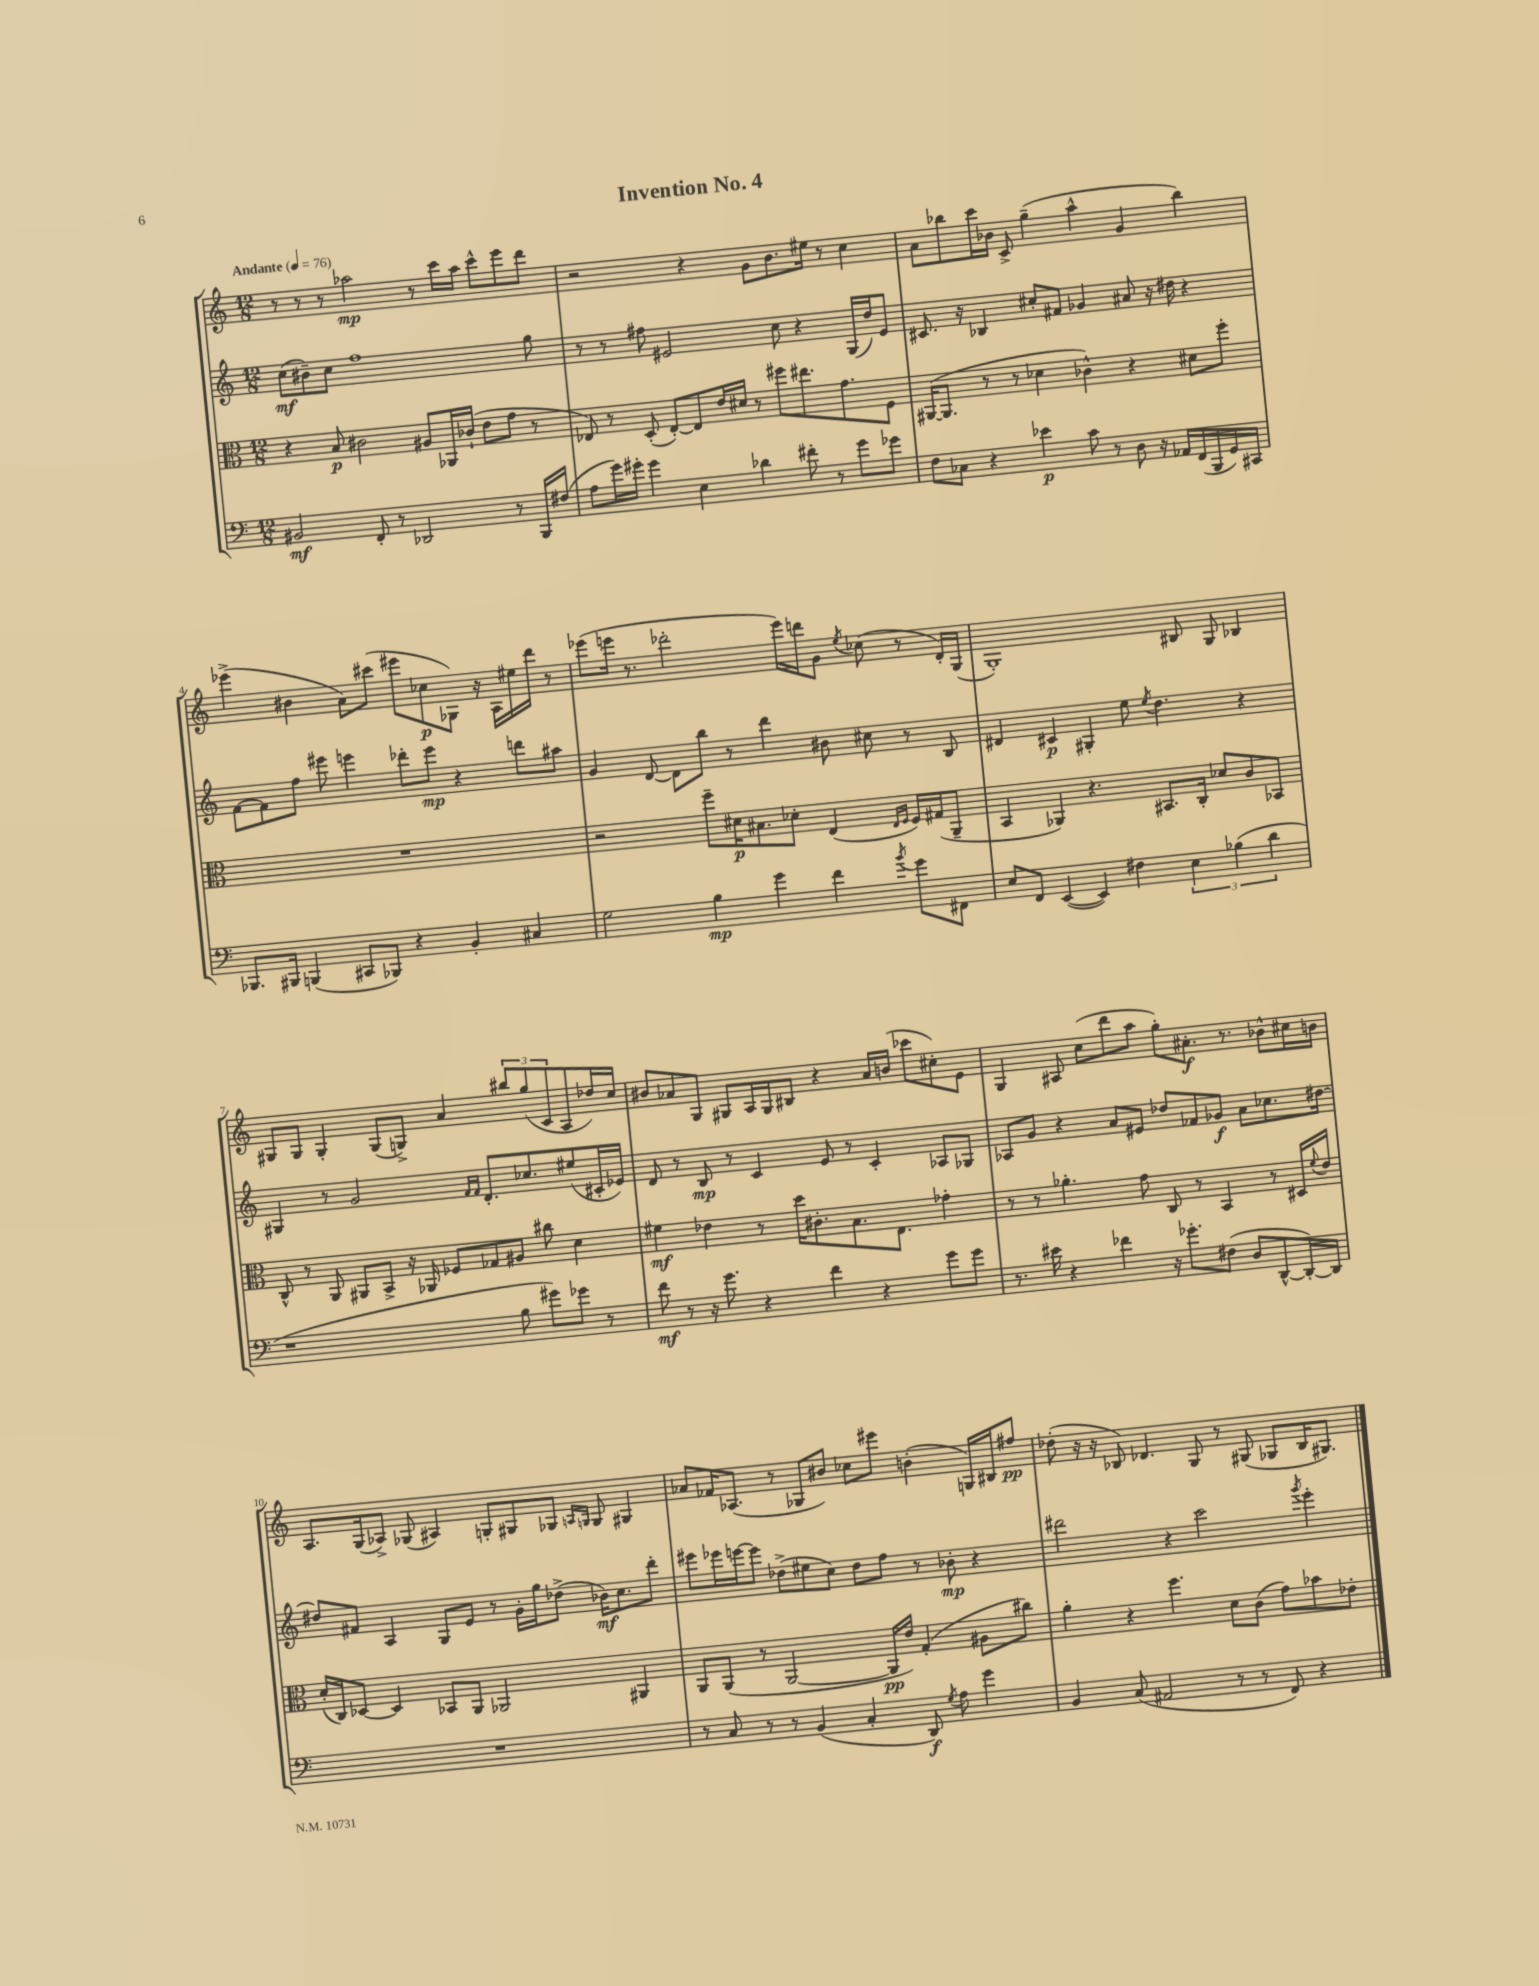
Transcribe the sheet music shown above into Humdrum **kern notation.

**kern	**dynam	**kern	**dynam	**kern	**dynam	**kern	**dynam
*part4	*part4	*part3	*part3	*part2	*part2	*part1	*part1
*staff4	*staff4	*staff3	*staff3	*staff2	*staff2	*staff1	*staff1
*clefF4	*	*clefC3	*	*clefG2	*	*clefG2	*
*k[]	*	*k[]	*	*k[]	*	*k[]	*
*M12/8	*	*M12/8	*	*M12/8	*	*M12/8	*
*MM76	*	*MM76	*	*MM76	*	*MM76	*
=1	=1	=1	=1	=1	=1	=1	=1
!	!	!	!	!	!	!LO:TX:a:B:t=Andante	!
2BB#X/	mf	4r	.	(8cc\L	mf	8r	.
.	.	.	.	8b#X~\)	.	8r	.
.	.	8B/	p	8cc\J	.	8r	.
.	.	2c#X\	.	1ff	.	2aa-X\	mp
8FF'/	.	.	.	.	.	.	.
8r	.	.	.	.	.	.	.
2DD-X/	.	.	.	.	.	.	.
.	.	8A#X/L	.	.	.	8r	.
.	.	16AA-X/L	.	.	.	16ccc\LL	.
.	.	(16c-X`/JJ	.	.	.	16aa-\JJ	.
.	.	8e\L	.	.	.	8ccc^^\L	.
8r	.	8g\J	.	.	.	8eee\	.
16BBB/LL	.	8r	.	8gg\	.	8ddd\J	.
(16F#X/JJ	.	.	.	.	.	.	.
=2	=2	=2	=2	=2	=2	=2	=2
8A\L	.	8E-X/)	.	8r	.	2r	.
16g\L)	.	8r	.	8r	.	.	.
16g#X'\JJ	.	.	.	.	.	.	.
4g#\	.	(8D'/	.	8ff#X\	.	.	.
.	.	[8E-'/L)	.	2e#X/	.	.	.
4E\	.	8E-/]	.	.	.	4r	.
.	.	16e/L	.	.	.	.	.
.	.	16d#X/JJ	.	.	.	.	.
4d-X\	.	8r	.	.	.	8g\L	.
.	.	8ff#X\L	.	8cc\	.	8.b\	.
8f#X'\	.	8.ee#X\	.	4r	.	.	.
.	.	.	.	.	.	16ee#X\Jk	.
8r	.	.	.	.	.	8r	.
.	.	8.g\	.	.	.	.	.
8g#\L	.	.	.	(16G/LL	.	4cc\	.
.	.	.	.	16dd/J)	.	.	.
8g-X\J	.	8F\J	.	8e#/J	.	.	.
=3	=3	=3	=3	=3	=3	=3	=3
8F\L	.	([16AA#X/KL	.	8.c#X/	.	8a\L	.
.	.	8.AA#/J]	.	.	.	.	.
8C-X\J	.	.	.	.	.	8bb-X\	.
.	.	.	.	16r	.	.	.
4r	.	8r	.	4B-X/	.	16ccc\L	.
.	.	.	.	.	.	16b-X\JJ	.
.	.	8r	.	.	.	8c^/	.
4e-X\	p	4d-X\	.	8cc#X'/L	.	(4gg~\	.
.	.	.	.	8f#X/J	.	.	.
8c\	.	4c-X^^\)	.	4g-X/	.	4aa^^\	.
8r	.	.	.	.	.	.	.
8D\	.	4r	.	8a#X/	.	4g/	.
16r	.	.	.	16r	.	.	.
16AA-X/LL	.	.	.	16dd#X\	.	.	.
(16FF/	.	8d#X\L	.	4r	.	4bb-\)	.
16BBB/	.	.	.	.	.	.	.
16GG/)	.	8ff'\J	.	.	.	.	.
16CC#X/JJ	.	.	.	.	.	.	.
!!LO:LB:g=z
=4	=4	=4	=4	=4	=4	=4	=4
8.BBB-X/L	.	1.r	.	[8f\L	.	(4eee-X^\	.
.	.	.	.	8f\]	.	.	.
16BBB#X/Jk	.	.	.	.	.	.	.
(4BBBn/	.	.	.	8ff\J	.	4b#X\	.
.	.	.	.	8eee#X\	.	.	.
8CC#X/L	.	.	.	4eeen\	.	8a\L)	.
8BBB-X/J)	.	.	.	.	.	(8ccc#X\J	.
4r	.	.	.	8ddd-X'\L	.	8eee#X\L	.
.	.	.	.	8eee\J	mp	8cc-X\	p
4BB'/	.	.	.	4r	.	8G-X\J)	.
.	.	.	.	.	.	16r	.
.	.	.	.	.	.	16A\LL	.
4C#X/	.	.	.	8dddn\L	.	16ee#X\	.
.	.	.	.	.	.	16ddd\JJ	.
.	.	.	.	8aa#X\J	.	8r	.
=5	=5	=5	=5	=5	=5	=5	=5
2G\	.	2r	.	4g/	.	(8eee-X\L	.
.	.	.	.	.	.	16eeen\Jk	.
.	.	.	.	.	.	8.r	.
.	.	.	.	[8d/	.	.	.
.	.	.	.	8d\L]	.	2ddd-X'\	.
4B\	mp	8ff~\L	.	8bb\J	.	.	.
.	.	16d#X\K	p	8r	.	.	.
.	.	8.B#X\	.	.	.	.	.
4g\	.	.	.	4ddd\	.	.	.
.	.	8d-X'\J	.	.	.	16eee\LL)	.
.	.	.	.	.	.	16dddn\J	.
4f\	.	(4E/	.	8b#X\	.	8g\J	.
.	.	.	.	.	.	8qee/	.
.	.	.	.	8cc#X\	.	(8cc-X\	.
.	.	16qqE/LL	.	.	.	.	.
8qb/	.	16qqF/JJ	.	.	.	.	.
8g\L	.	16F/LL)	.	8r	.	8r	.
.	.	(16G#X/J	.	.	.	.	.
8FF#X\J	.	8AA~/J	.	8B/	.	16d'/LL)	.
.	.	.	.	.	.	(16G/JJ	.
=6	=6	=6	=6	=6	=6	=6	=6
8E/L	.	4BB/	.	4d#X/	.	1G')	.
8FF/J	.	.	.	.	.	.	.
([4EE/	.	4AA-X/)	.	4c#X/	p	.	.
4EE/])	.	4.r	.	4G#X'/	.	.	.
4F#X\	.	.	.	8ee\	.	.	.
.	.	.	.	8qee/	.	.	.
.	.	8.BB#X/L	.	4.dd\	.	.	.
6E\	.	.	.	.	.	8B#X/	.
.	.	16C'/Jk	.	.	.	.	.
.	.	8d-X/L	.	.	.	8G/	.
(6B-X\	.	.	.	.	.	.	.
.	.	8c/	.	4r	.	4B-X/	.
6d\	.	.	.	.	.	.	.
.	.	8BB-X/J	.	.	.	.	.
!!LO:LB:g=z
=7	=7	=7	=7	=7	=7	=7	=7
1r	.	8C^^/	.	4G#X/	.	8G#X/L	.
.	.	8r	.	.	.	8G#/J	.
.	.	8AA/	.	8r	.	4G#'/	.
.	.	8AA#X/L	.	2g/	.	.	.
.	.	8BB^/J	.	.	.	(8G#/L	.
.	.	16r	.	.	.	8Gn^/J)	.
.	.	16AA-X/	.	.	.	.	.
.	.	8F-X/L	.	.	.	4a/	.
.	.	.	.	16qqf/LL	.	.	.
.	.	.	.	16qqf/JJ	.	.	.
.	.	8G-X/	.	8.d'/L	.	.	.
8B\	.	8A#X/J	.	.	.	12bb#X/L	.
.	.	.	.	8.cc-X/	.	.	.
.	.	.	.	.	.	(12gg/	.
8g#X\L)	.	8cc#X\	.	.	.	.	.
.	.	.	.	.	.	12c/	.
8g-X\J	.	4d\	.	(8ee#X/	.	8A/	.
8r	.	.	.	16c#X'/L	.	16dd-X/L)	.
.	.	.	.	16e-X/JJ)	.	16cc/JJ	.
=8	=8	=8	=8	=8	=8	=8	=8
8f\	mf	4f#X\	mf	8d/	.	8b#X/L	.
8r	.	.	.	8r	.	8a-X/	.
16r	.	4e-X\	.	8B/	mp	8G/J	.
8.g\	.	.	.	.	.	.	.
.	.	.	.	8r	.	8G#X/L	.
4r	.	8r	.	4c/	.	16A/L	.
.	.	.	.	.	.	16G#/J	.
.	.	16dd\KL	.	.	.	8B#X/J	.
.	.	8.c#X'\	.	.	.	.	.
4f\	.	.	.	8e/	.	4r	.
.	.	8.B\	.	8r	.	.	.
4r	.	.	.	4c'/	.	16a-/LL	.
.	.	8.E\J	.	.	.	(16bn/JJ	.
.	.	.	.	.	.	8ccc-X\L	.
8g\L	.	4g-X'\	.	8A-X/L	.	8cc#X'\)	.
8g\J	.	.	.	8G-X/J	.	8e\J	.
=9	=9	=9	=9	=9	=9	=9	=9
8.r	.	8r	.	8A-X/L	.	4G/	.
.	.	8r	.	8g/J	.	.	.
16e#X\	.	.	.	.	.	.	.
4r	.	4.a-X'\	.	4r	.	8A#X/	.
.	.	.	.	.	.	(8cc\L	.
4f-X\	.	.	.	8a/L	.	8ddd\	.
.	.	8g\	.	8e#X/J	.	8aa\J	.
16r	.	8C/	.	8dd-X/L	.	8gg'\L)	.
8.g-X'\L	.	.	.	.	.	.	.
.	.	8r	.	8f-X/	.	8.a#X'\J	f
(8F#X\J	.	4BB/	.	8g-X/J	f	.	.
.	.	.	.	.	.	8.r	.
8D/L	.	.	.	8a\L	.	.	.
[8DD^^/	.	8r	.	8.cc-X\	.	8b-X^^\L	.
16DD'/L_)	.	16D#X/LL	.	.	.	16cc#X\L	.
.	.	8qqf/	.	.	.	.	.
16DD/JJ]	.	16e/JJ	.	[16dd#X\Jk	.	16bn\JJ	.
!!LO:LB:g=z
=10	=10	=10	=10	=10	=10	=10	=10
1.r	.	(16d'/LL	.	8dd#X/L]	.	8.A/L	.
.	.	16C/J)	.	.	.	.	.
.	.	[8D-X/J	.	8f#X/J	.	.	.
.	.	.	.	.	.	(16G/k	.
.	.	4D-/]	.	4A/	.	8A-X^/J)	.
.	.	.	.	.	.	(8G-X/	.
.	.	8BB-X/L	.	8G/L	.	4A#X/)	.
.	.	8AA/J	.	8e/J	.	.	.
.	.	2AA-X/	.	8r	.	8Gn'/L	.
.	.	.	.	16g'\LL	.	8G#X/	.
.	.	.	.	16gg\J	.	.	.
.	.	.	.	(8dd-X^\J	.	8G-X/J	.
.	.	.	.	.	.	16qqAn/LL	.
.	.	.	.	.	.	16qqGn/JJ	.
.	.	.	.	16b-X\KL)	mf	8G/	.
.	.	.	.	8.cc\	.	.	.
.	.	4AA#X/	.	.	.	4G#X/	.
.	.	.	.	8ddd'\J	.	.	.
=11	=11	=11	=11	=11	=11	=11	=11
8r	.	8AA/L	.	8eee#X\L	.	8a-X/L	.
8C/	.	(8AA/J	.	16eee-X\L	.	16f-X/K	.
.	.	.	.	[16eeen\J	.	(8.A-X/J	.
8r	.	8r	.	8eee\J]	.	.	.
8r	.	[2AA/	.	(8dd-X^\L	.	8r	.
(4BB/	.	.	.	8ee#X\	.	8G-X/L	.
.	.	.	.	8cc\J)	.	8b#X/J)	.
4C'/	.	.	.	8dd-\L	.	8cc-X\L	.
.	.	16AA/LL]	pp	8ff\J	.	8eee#X\J	.
.	.	16e/JJ)	.	.	.	.	.
8DD/)	f	(4G'/	.	8r	.	(4bn'\	.
8qG/	.	.	.	.	.	.	.
8A\	.	.	.	8b-X'\	mp	.	.
4g\	.	8A#X\L	.	4r	.	16Gn/LL)	.
.	.	.	.	.	.	16B#X/J	.
.	.	8cc#X\J)	.	.	.	8ff#X/J	pp
=12	=12	=12	=12	=12	=12	=12	=12
4BB/	.	4a'\	.	2ddd#X\	.	(8dd-X'\	.
.	.	.	.	.	.	16r	.
.	.	.	.	.	.	16r	.
(8C/	.	4r	.	.	.	8B-X/)	.
2AA#X/	.	.	.	.	.	4.d-X/	.
.	.	4.ff\	.	4r	.	.	.
.	.	.	.	2ccc\	.	8G/	.
8r	.	8d\L	.	.	.	8r	.
8r	.	(8c\J	.	.	.	(8G#X/	.
8FF/)	.	8g\L)	.	.	.	8G-X/L	.
.	.	.	.	8qggg/	.	.	.
4r	.	8b-X\	.	4eee'\	.	16B-/K	.
.	.	.	.	.	.	8.G#X/J)	.
.	.	8e-X'\J	.	.	.	.	.
==	==	==	==	==	==	==	==
*-	*-	*-	*-	*-	*-	*-	*-
